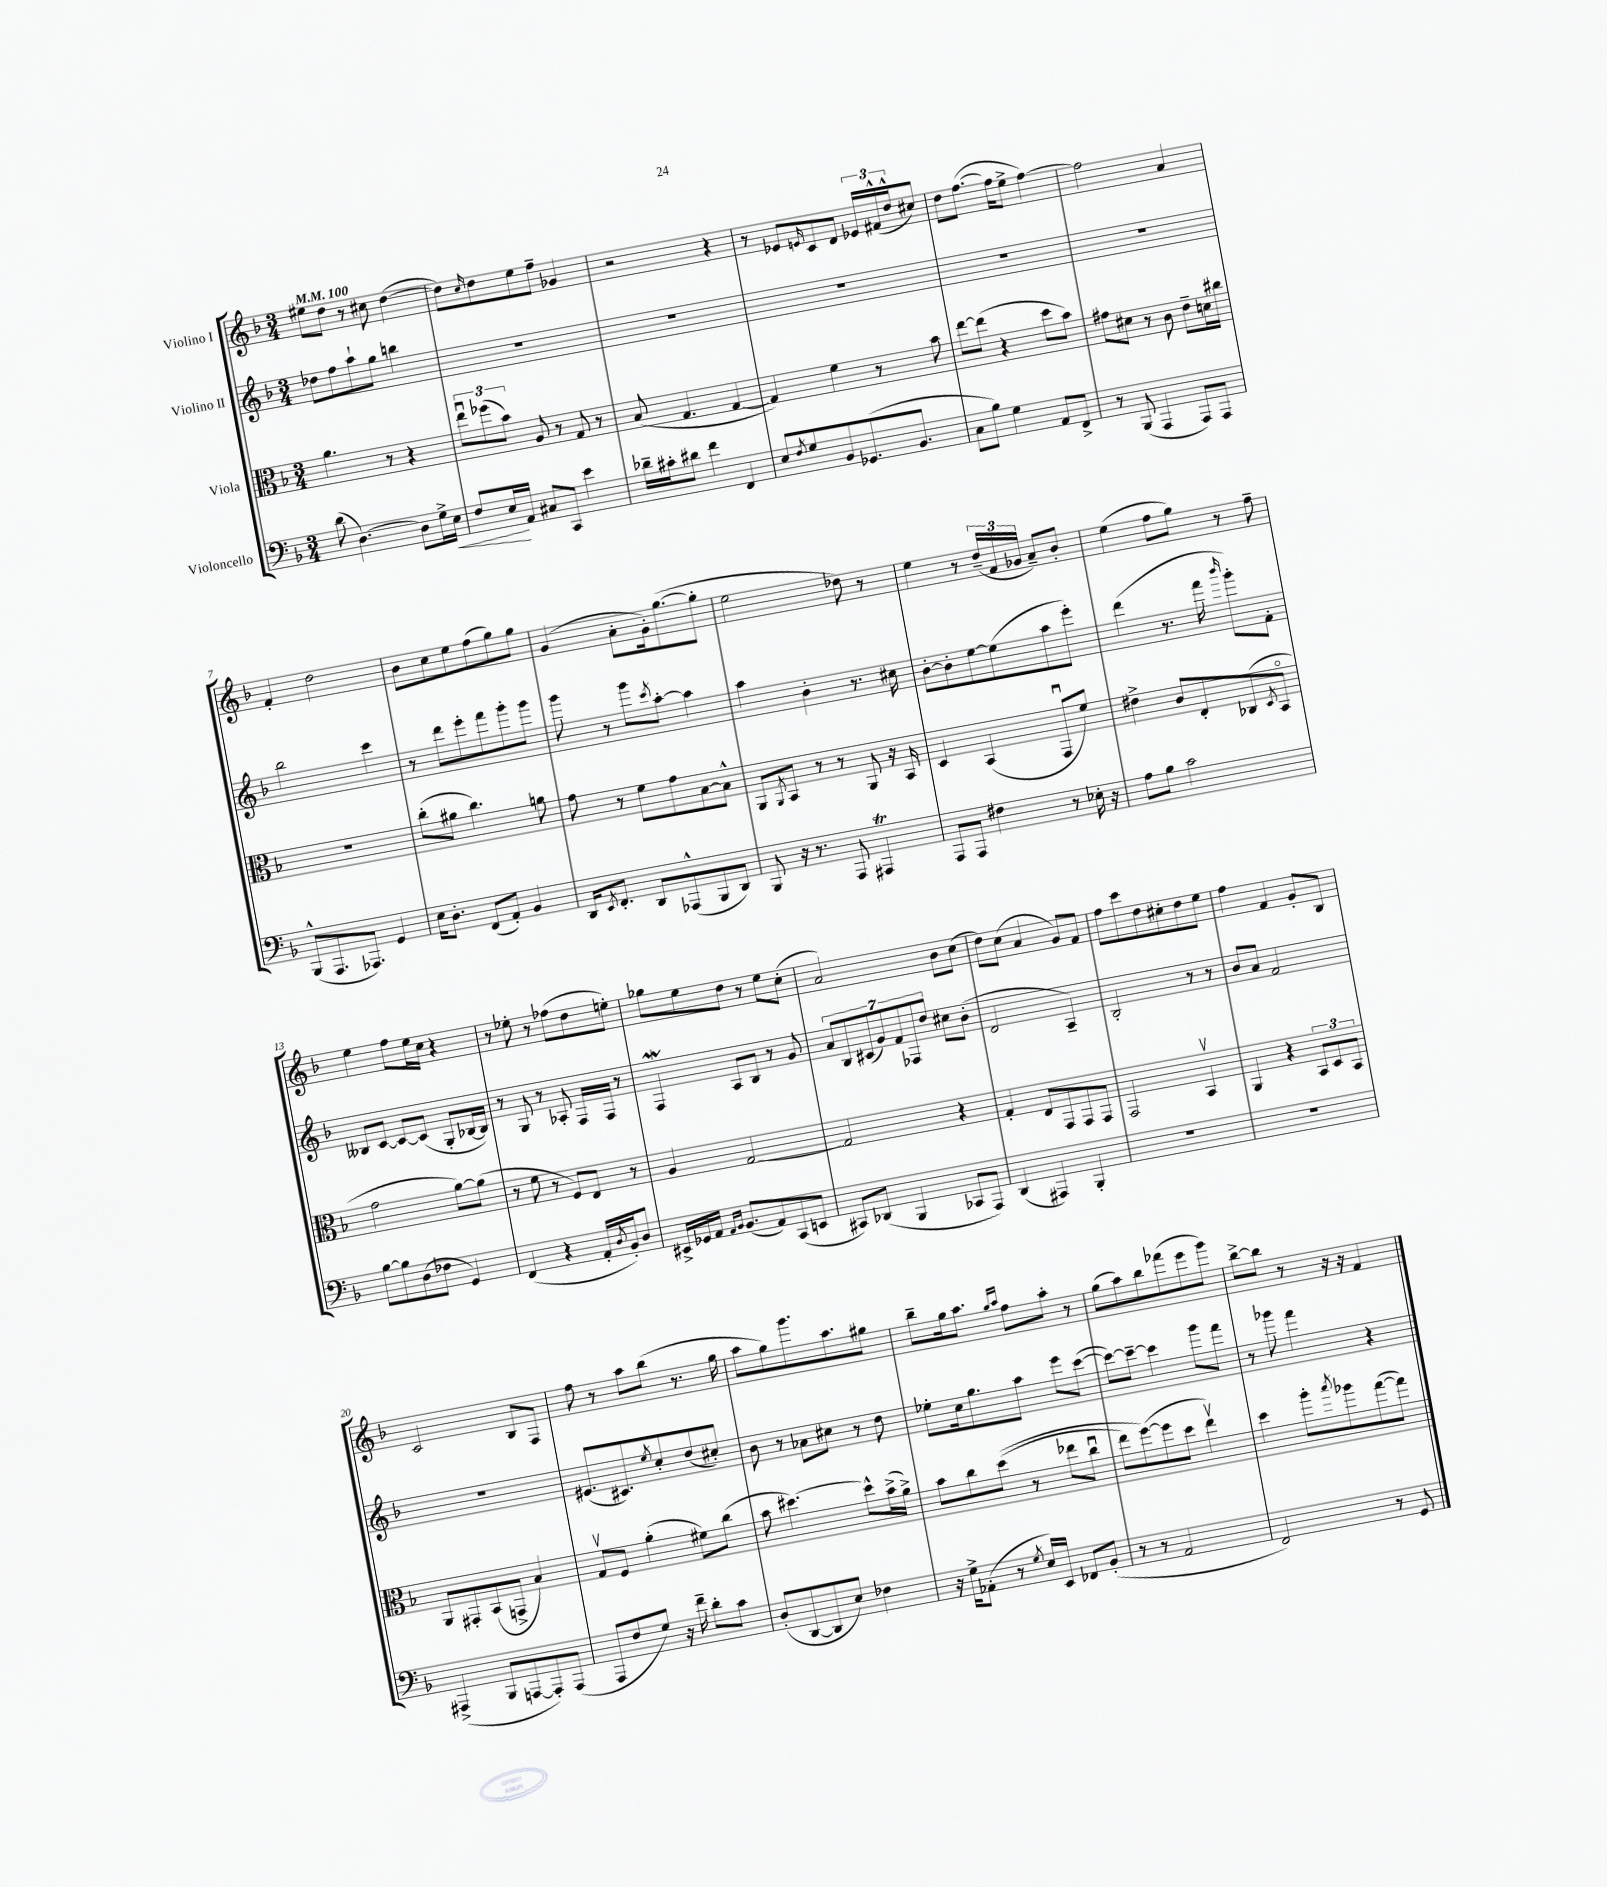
<<
\new StaffGroup <<
\new Staff = "s0" \with { instrumentName = "Violino I" } {
    \clef treble \key f \major \numericTimeSignature \time 3/4 \tempo 4 = 100
    eis''8 d''8 r8 cis''8 d''4~( |
    d''8) \grace { c''16 } d''8 e''8 f''8-- ges'4 |
    r2 r4 |
    r8 ees'8 \grace { e'16 } c'8 d'8 \tuplet 3/2 { ees'16 fis'16-^( d''16-^ } cis''8) |
    d''8 f''8.~( f''16 e''8-> f''4~) |
    f''2 a'4 |
    f'4-. d''2 |
    bes'8 c''8 e''8 f''8( g''8) g''8 |
    g'4( a'8-. g'16-.) g''8.~( g''8-. |
    e''2 des''8) r8 |
    e''4 r8 \tuplet 3/2 { d''16--( f'16 ges'16 } a'8--) bes'8-. |
    e''4( f''8 g''8) r8 f''8-- |
    e''4 f''8 e''16 c''16 r4 |
    r8 ees''8-. r8 fes''8( d''8 e''8-.) |
    ges''8 e''8 d''8 r8 e''8 c''8-.( |
    a'2) bes'8 c''8( |
    d''8) c''8( a'4 g'8) f'8 |
    f''8 c'''8 d''8 cis''8-. d''8 e''8 |
    f''4 f'4 g'8-. bes8 |
    c'2 bes8 f8 |
    f''8 r8 a''8 bes''8( r8. g''16 |
    a''8 g''8) g'''8. a''8. gis''8 |
    bes''8-- g''16 a''8. \grace { g''16 a''16 } f''8 a''8-. r8 |
    g''8( a''8) bes''8 fes'''8( e'''8 g'''8) |
    bes''8~-> bes''8 r8 r16 r16 f'4 \bar "|." |
}
\new Staff = "s1" \with { instrumentName = "Violino II" } {
    \clef treble \key f \major \numericTimeSignature \time 3/4
    des''8 f''8 a''8-! g''8 b''4 |
    R2. |
    R2. |
    R2. |
    R2. |
    R2. |
    bes''2 c'''4 |
    r8 d'''8 e'''8-. f'''8 g'''8-. g'''8 |
    g'''8 r8 g'''8 \acciaccatura { c'''8 } a''8~-. a''4 |
    a''4 bes'4-. r8. cis''16 |
    bes'8~-. bes'8-. e''8~ e''8( a''8 e'''8-.) |
    d'''4( r8. f'''16 \grace { bes'''16 } g'''8-.) f'8-. |
    beses8 c'8~ c'8~ c'8( g8-. bes16~ bes16) |
    r8 g8 r8 aes8-. f16 f16 r8 |
    f4\mordent a8 bes8 r8 g'8 |
    \tuplet 7/4 { a'8 bes8 cis'8( g'8) f'8 fes8 d''8 } cis''8 bes'8-.( |
    d'2 a4--) |
    bes2-. r8 r8 |
    bes'8 a'8 f'2 |
    R2. |
    eis'8.( cis'8.) \acciaccatura { e''8 } c''8-. d''8( cis''8-.) |
    bes'8 r8 aes'8 cis''8 r8 d''8 |
    ees''8-. c''16 g''8. a''8 e'''8 c'''8~( |
    c'''8~) c'''8~-- c'''4 g'''8 f'''8 |
    r8 ges'''8 f'''4 r4 \bar "|." |
}
\new Staff = "s2" \with { instrumentName = "Viola" } {
    \clef alto \key f \major \numericTimeSignature \time 3/4
    a'4. r8 r4 |
    \tuplet 3/2 { e''8\downbow fes''8( bes'8) } a8 r8 g8 r8 |
    bes8( g4. g4~ |
    g4) f'4 r8 bes'8 |
    e''8~ e''8( r4 d''8 bes'8) |
    gis'8 dis'8 r8 c'8 e'8-- d'16 cis''16 |
    R2. |
    c''8-.( ais'8 c''4.) a'8 |
    g'8 r8 f'8 g'8 bes8~ bes8-^ |
    a,8 \acciaccatura { a,8 } bes,8 r8 r8 a,8 r16 bes,16 |
    d4 bes,4( g,8\downbow f'8) |
    eis'4-> c'8 e8-. ces8( \acciaccatura { d8 } bes,8\flageolet |
    g'2 a'8~) a'8( |
    r8 f'8 r8 f8) e8 r8 |
    a4 g2~ |
    g2 r4 |
    g4-. e8 g,8 g,8 g,8 |
    g,2 bes,4\upbow |
    a,4 r4 \tuplet 3/2 { bes,8 d8 bes,8 } |
    a,8 gis,8-. bes,8( g,8-> bes4) |
    g8\upbow f8 a'4-.( fis'8) c''8( |
    bes'8 dis''4.~) dis''8-^ bes'16->( a'16->) |
    bes'8 c''8 d''8(\( r8 ees''8 c''8\downbow |
    e''8) f''8~(\) f''8 d''8 e''4\upbow) |
    d''4 a''8-. \acciaccatura { bes''8 } aes''8 g''8~( g''8) \bar "|." |
}
\new Staff = "s3" \with { instrumentName = "Violoncello" } {
    \clef bass \key f \major \numericTimeSignature \time 3/4
    d'8( d4.~) d8 g16-> e16\< |
    f8 e16\! a,16 cis8 c,8 e'4 |
    des'16-- cis'16-. dis'8 f'4 f,4 |
    e8 \acciaccatura { f8 } g8 bes,8 ges,8.( bes,8. |
    c8 bes8) g4 a,8 f,8-> |
    r8 bes,,8( a,,4 a,,8) a,,8 |
    bes,,8-^( a,,8. aes,,8.) g,4 |
    e16 d8.-. f,8( a,8-.) bes,4 |
    d,16 \acciaccatura { e,8 } f,8.-. d,8 aes,,8-^( bes,,8 d,8) |
    bes,,8 r16 r8. a,,8 ais,,4\trill |
    a,,8 a,,8 fis4 r8 ees16-. r16 |
    a8 bes8 c'2 |
    bes8~ bes8 d8( fes8 g,4) |
    f,4( r4 a,16-. \acciaccatura { d8 } bes,16-.) d8 |
    eis,16-> ges,16 a,16 \grace { a,16 bes,16 } bes,8.( a,8) c,8( e,8 |
    cis,8) des,8( bes,,4 ces,8 a,,8) |
    d,4( ais,,4) bes,,4-. |
    R2. |
    R2. |
    ais,,4->( bes,,8 a,,8~ a,,8-.) a,,8( |
    a,,8 f8 g8) r16 f'16-- d'8-. c'8 |
    d8-.( d,8~ d,8 e8) fes4 |
    r16 g16-> aes,8-.( r8 \acciaccatura { g8 } e16) e,16 fes,8 bes,8-.( |
    r8 r8 a,2 |
    f,2) r8 g,8 \bar "|." |
}
>>
>>
